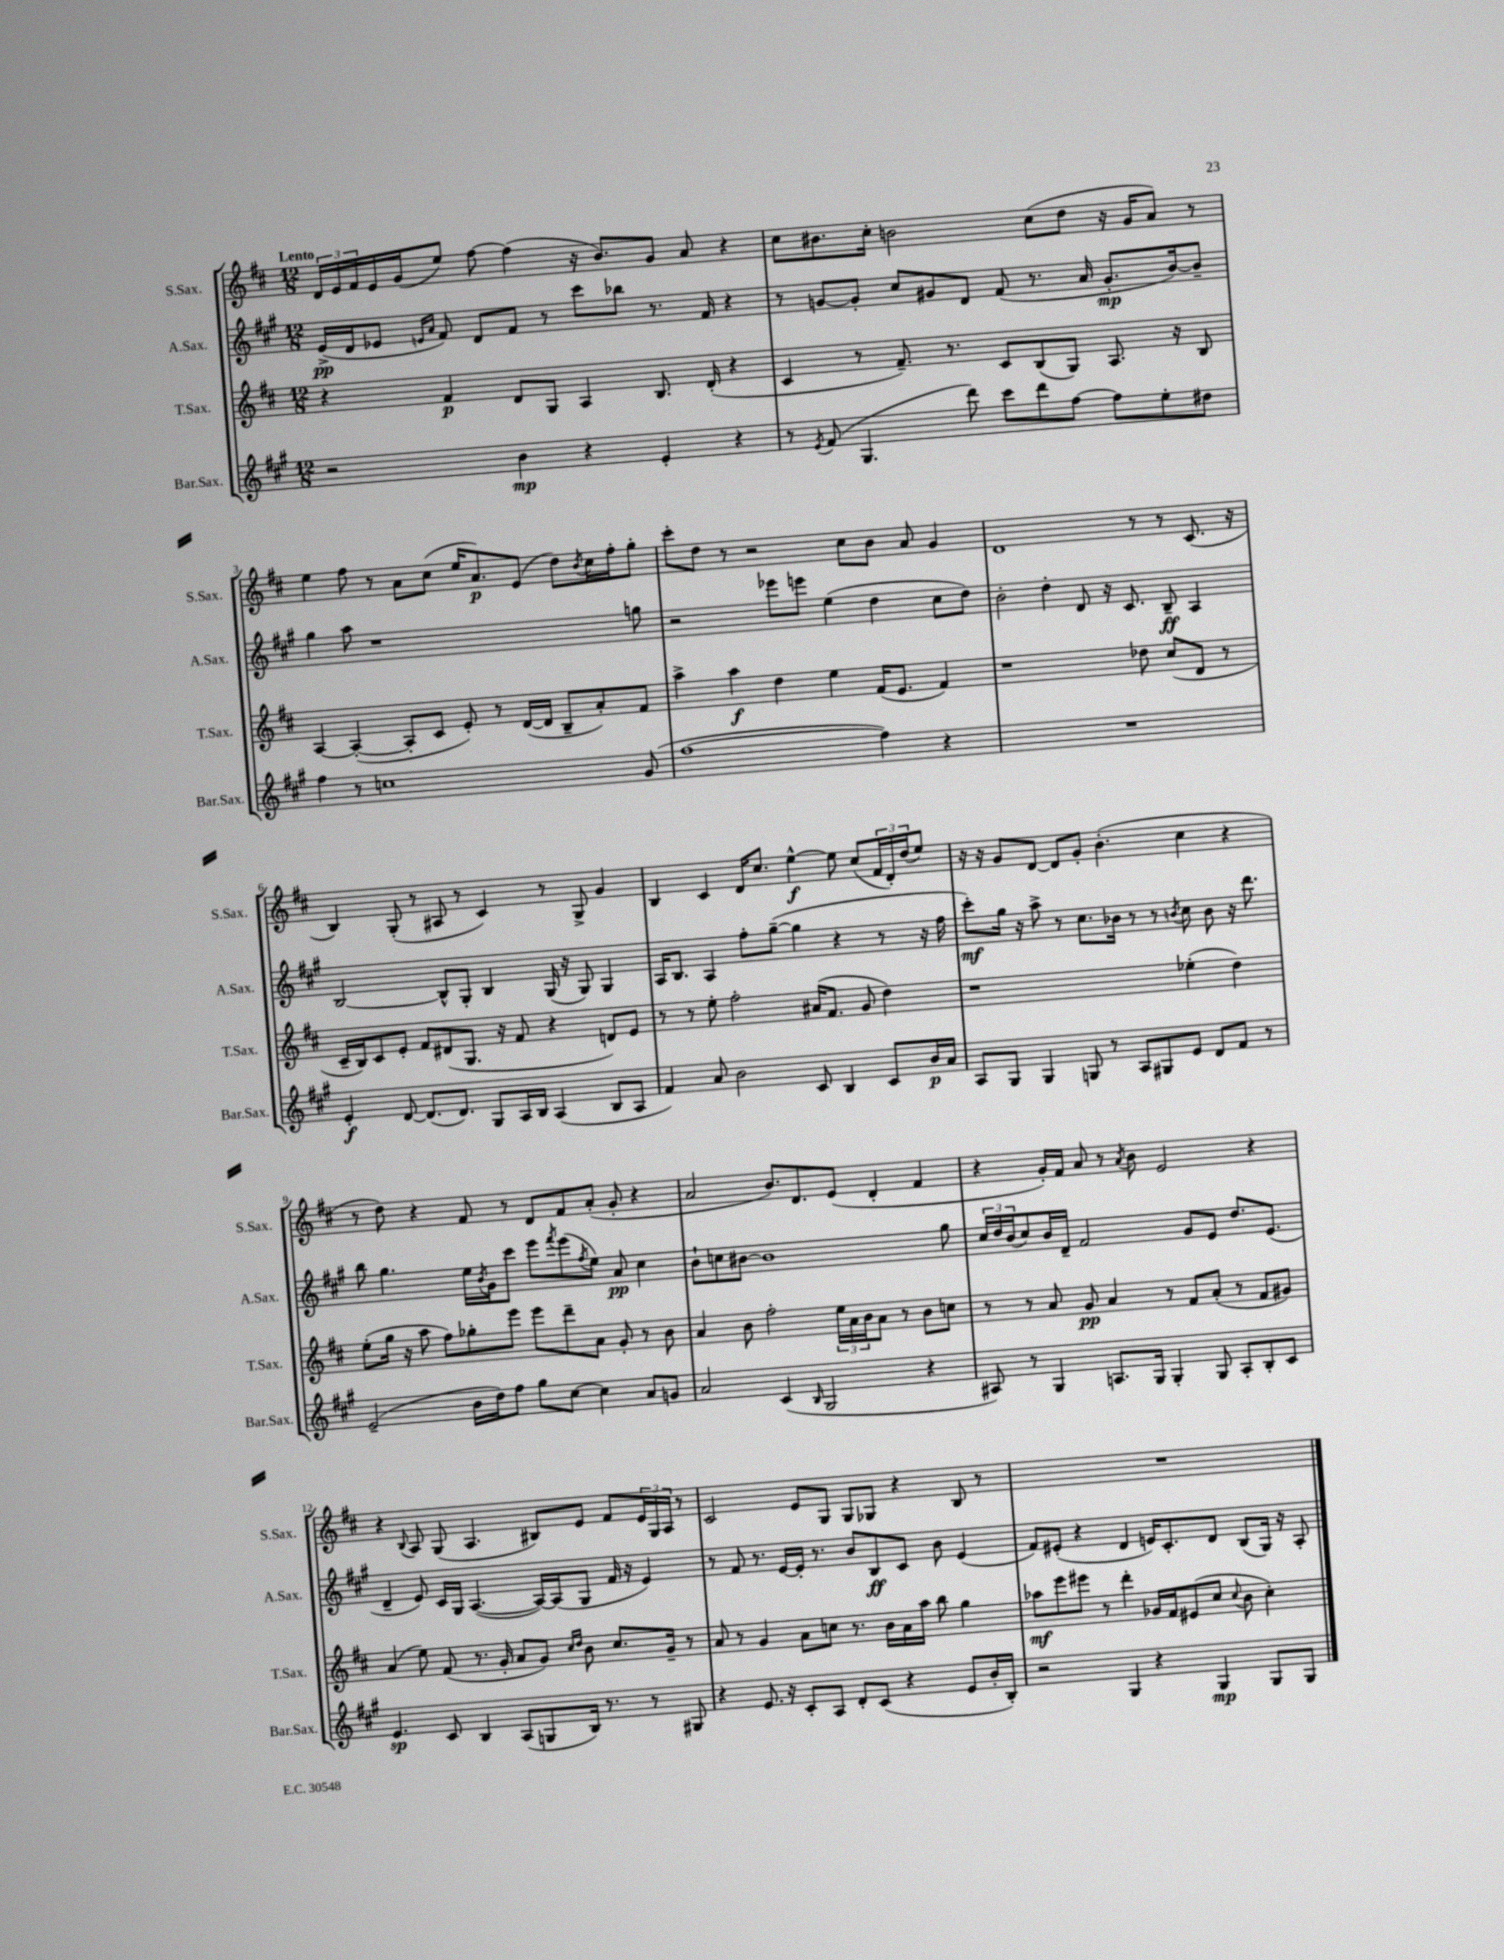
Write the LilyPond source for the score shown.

<<
\new StaffGroup <<
\new Staff = "s0" \with { instrumentName = "S.Sax." shortInstrumentName = "S.Sax." } {
    \clef treble \key d \major \numericTimeSignature \time 12/8 \tempo "Lento"
    \tuplet 3/2 { d'16 e'16 fis'16 } e'16 g'16( e''8) fis''8~ fis''4( r16 b'8.) g'8 a'8 r4 |
    cis''8 bis'8. cis''16-. b'2 cis''8( d''8 r16 g'16 a'8) r8 |
    e''4 fis''8 r8 a'8 cis''8( e''16 a'8.\p) e'8( d''8) \acciaccatura { b'8 } cis''16 fis''16-. g''8-. |
    cis'''8-. d''8 r8 r2 cis''8 b'8 a'8 g'4 |
    d'1 r8 r8 cis'8.( r16 |
    b4) g8-.( r8 ais8 r8 cis'4) r8 g8-> g'4 |
    b4 cis'4 d'16 cis''8. e''4~-^\f e''8 cis''8( \tuplet 3/2 { fis'16 d'16-.) d''16( } e''8) |
    r16 r16 g'8 d'8~ d'8 g'8-. b'4.-.( cis''4 r4 |
    r8 d''8) r4 fis'8 r8 d'8 fis'8 a'8-.( g'8-. r4 |
    a'2 b'8.) d'8. e'8( d'4-. fis'4 |
    r4 g'16-.) fis'16 a'8 r8 \acciaccatura { a'8 } b'8 e'2 r4 |
    r4 \appoggiatura { b8 } a8 g8( a4. bis8) e'8 fis'8 \tuplet 3/2 { e'16 g16 a16 } r8 |
    cis'2 e'8 g8 g8 ges8 r4 b8 r8 |
    R1. \bar "|." |
}
\new Staff = "s1" \with { instrumentName = "A.Sax." shortInstrumentName = "A.Sax." } {
    \clef treble \key a \major \numericTimeSignature \time 12/8
    e'16->\pp( d'16 ees'8 \grace { e'16 a'16 } fis'8) d'8 fis'8 r8 cis'''8 bes''8 r8. fis'16 r4 |
    r8 g'8~ g'8-. cis''8 gis'8 d'8 fis'8( r8. a'16 gis'8.-.\mp b'16~) b'8-- |
    gis''4 a''8 r1 g''8 |
    r2 ees'''8 e'''8 e''4( d''4 cis''8 d''8) |
    b'2-. d''4-. d'8 r16 cis'8. b8--\ff a4 |
    b2~ b8-^ gis8-. b4 gis16( r16 gis8) gis4 |
    a16 b8. a4 fis''8-. gis''8~--( gis''4 r4 r8 r16 fis''16 |
    cis'''8-.\mf) gis''16 r16 a''8-> r8 cis''8. bes'16 r8 r8 \acciaccatura { b'8 } cis''8 b'8 r16 d'''8. |
    b''8 gis''4. e''16 \acciaccatura { b'8 } gis'16 cis'''8 e'''8 \acciaccatura { fis'''8 } e'''8( \acciaccatura { fis''8 } e''8) a'8\pp cis''4 |
    b'8-! c''8 bis'8~ bis'1 gis''8 |
    \tuplet 3/2 { cis''16 d''16 b'16( } cis''8) b'16 d'16-- fis'2 gis'8 e'8 d''8. e'8.( |
    d'4-- e'8) cis'16 gis16 a4.~( a16~) a16( gis8 fis'16 r16 e'4) |
    r8 fis'8 r8. e'16~ e'16-. r8. b'8 b8\ff cis'8 b'8 e'4( |
    fis'8) eis'8-.( r4 d'4 e'16) cis'8.-. d'8 b8( gis16) r16 a8-. \bar "|." |
}
\new Staff = "s2" \with { instrumentName = "T.Sax." shortInstrumentName = "T.Sax." } {
    \clef treble \key d \major \numericTimeSignature \time 12/8
    r4 fis'4\p d'8 g8 a4 b8. d'16-.( r4 |
    cis'4 r8 fis'8.--) r8. cis'8 b8( g8) a8. r16 b8 |
    a4~ a4~-.( a8-. cis'8 e'8-.) r8 d'16~( d'16 b8-- a'8-.) fis'8 |
    a''4-> a''4\f d''4 e''4 fis'16( e'8. fis'4) |
    r1 des''8 cis''8( d'8 r8 |
    cis'16-- b16) cis'8 e'8-. fis'8 dis'8( g8. r16 fis'8 r4 d'8) e'8 |
    r8 r8 e''8-. fis''2-. ais'16( fis'8. g'8 d''4) |
    r1 ees''4-.( d''4) |
    e''8-.( g''16 r16 a''8 fis''8) ges''8-. e'''8 e'''8 d'''8-- a'8 g'8-. r8 b'8 |
    a'4 b'8 fis''2-. \tuplet 3/2 { e''16 a'16 b'16 } a'8 r8 b'8 c''8 |
    r8 r8 a'8 g'8\pp a'4 r8 fis'8 a'8-.( r8 fis'8 gis'8) |
    a'4( e''8) fis'8( r8. g'16-. a'8 g'8) \grace { cis''16 d''16 } b'8 cis''8. g'16-- r8 |
    a'8 r8 g'4 a'8 c''8 r8. b'16 a'16 a''16 b''8 g''4 |
    aes''8\mf e'''8 eis'''8 r8 d'''4-. ges'16 fis'16 eis'8( cis''8 \appoggiatura { cis''8 } b'8 cis''4-.) \bar "|." |
}
\new Staff = "s3" \with { instrumentName = "Bar.Sax." shortInstrumentName = "Bar.Sax." } {
    \clef treble \key a \major \numericTimeSignature \time 12/8
    r2 b'4\mp r4 e'4-. r4 |
    r8 \acciaccatura { e'8 } fis'8( gis4. d'''8) cis'''8 d'''8 fis''8~ fis''8 e''8-. dis''8 |
    fis''4 r8 c''1 gis'8( |
    fis''1~ fis''4) r4 |
    R1. |
    e'4-.\f d'8~ d'8.( d'8.) gis8 a16 b16 a4( b8 a8 |
    fis'4) a'8 b'2 cis'8 b4 cis'8 b'16\p a'16 |
    a8 gis8 gis4 g8 r8 a8 gis8 e'8 d'8 fis'8 r8 |
    e'2--( b'16 d''16) fis''8 gis''8 cis''8~ cis''4 a'8 g'8 |
    a'2 cis'4( \grace { b16 } gis2 r4 |
    ais8) r8 gis4 a8. gis16 gis4-. gis8 a8-. b8-. cis'8 |
    e'4.\sp cis'8 b4 a8( g8 b16) r8. r8 gis8 |
    r4 e'8. r16 cis'8-. a8 d'8-. cis'8( r4 e'8 b'16-. b16-.) |
    r2 gis4 r4 gis4\mp gis8 gis8 \bar "|." |
}
>>
>>
